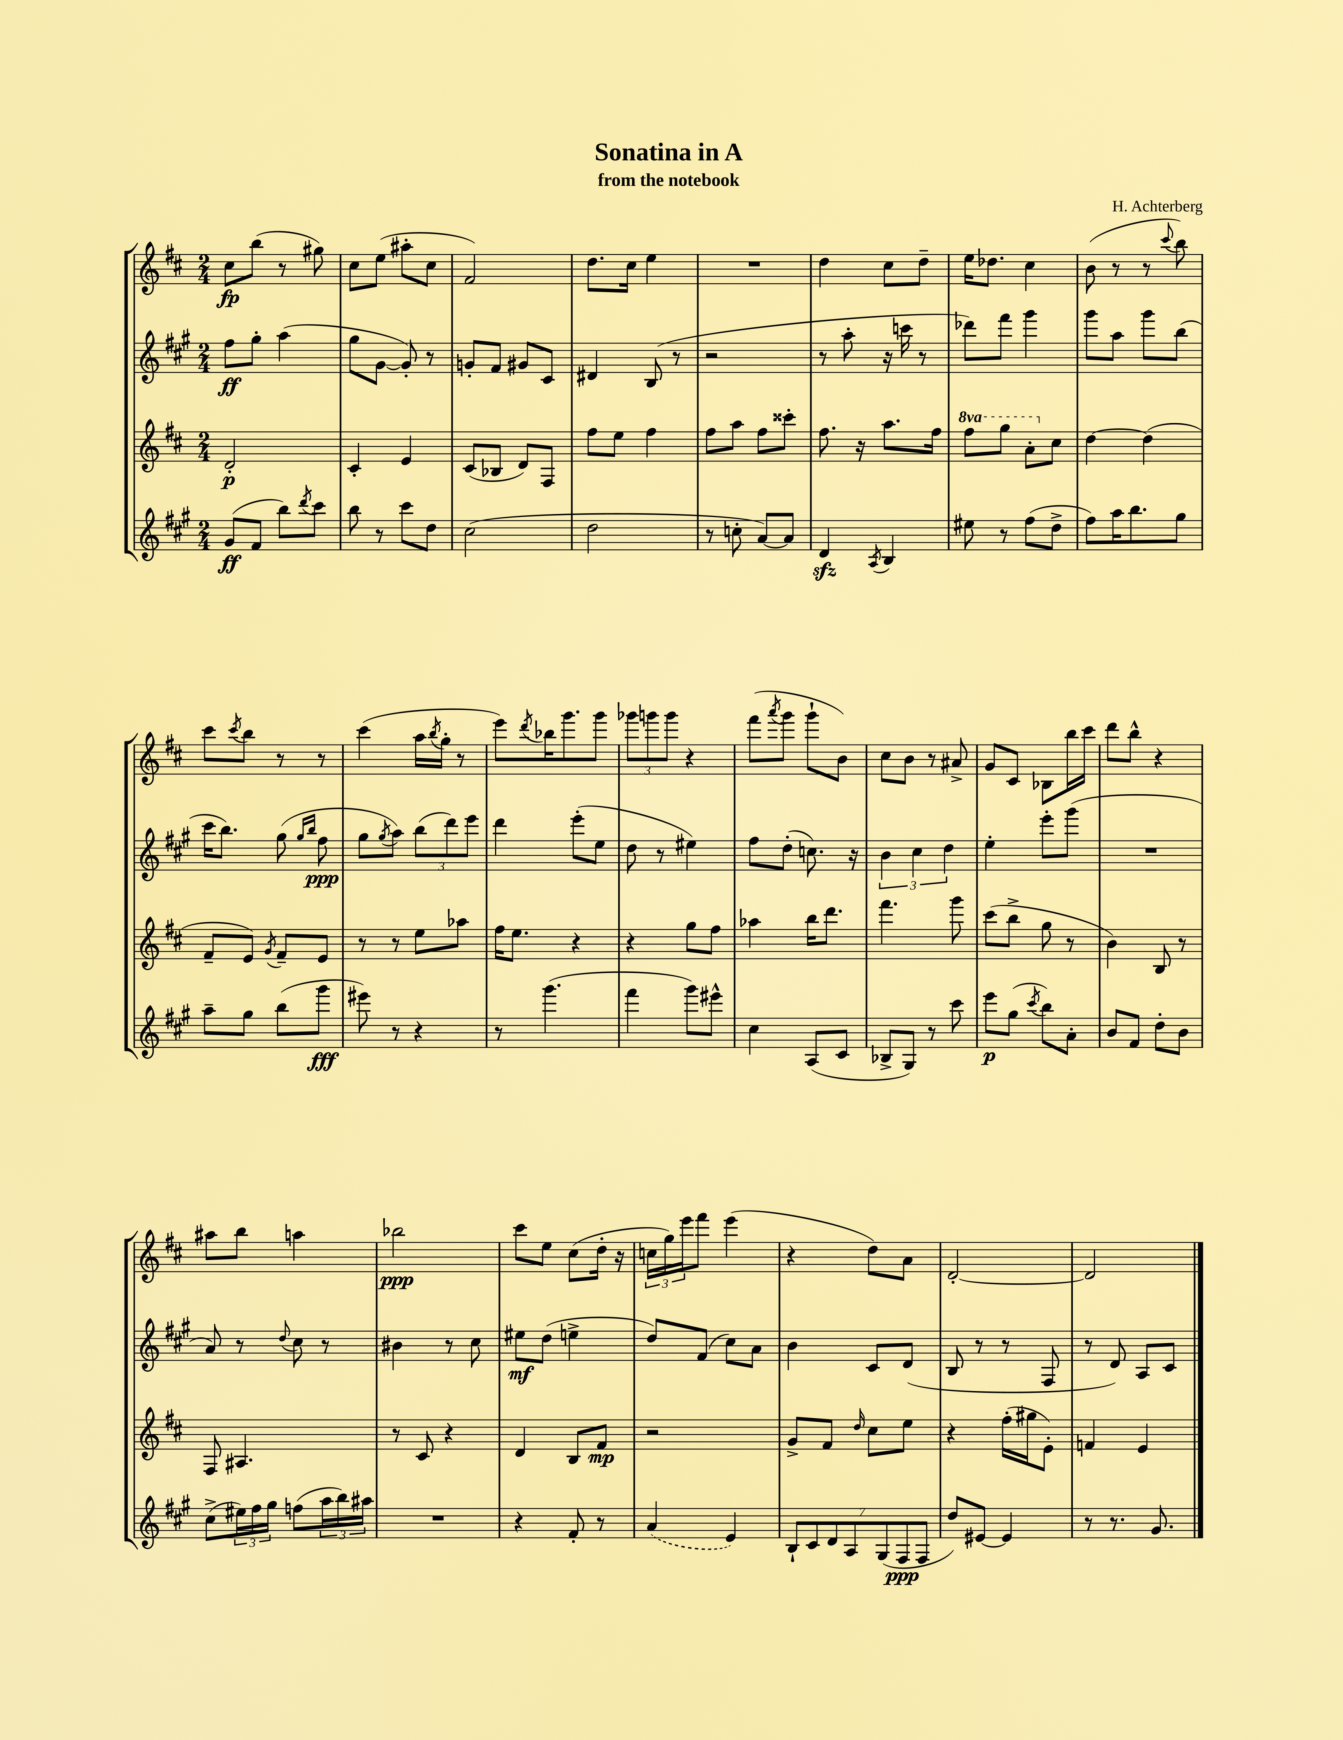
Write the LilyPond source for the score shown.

\header { title = "Sonatina in A" composer = "H. Achterberg" subtitle = "from the notebook" }
<<
\new StaffGroup <<
\new Staff = "s0" {
    \clef treble \key d \major \numericTimeSignature \time 2/4
    cis''8\fp b''8( r8 gis''8) |
    cis''8 e''8( ais''8-. cis''8 |
    fis'2) |
    d''8. cis''16 e''4 |
    R2 |
    d''4 cis''8 d''8-- |
    e''16 des''8. cis''4 |
    b'8( r8 r8 \appoggiatura { cis'''8 } b''8) |
    cis'''8 \acciaccatura { cis'''8 } b''8 r8 r8 |
    cis'''4( a''16 \acciaccatura { b''8 } g''16-. r8 |
    e'''8) \acciaccatura { d'''8 } bes''16 g'''8. g'''8 |
    \tuplet 3/2 { ges'''8 g'''8 g'''8 } r4 |
    fis'''8( \acciaccatura { a'''8 } g'''8 g'''8-! b'8) |
    cis''8 b'8 r8 ais'8-> |
    g'8 cis'8 bes8 b''16 cis'''16 |
    d'''8 b''8-^ r4 |
    ais''8 b''8 a''4 |
    bes''2\ppp |
    cis'''8 e''8 cis''8( d''16-. r16 |
    \tuplet 3/2 { c''16 g''16) e'''16 } fis'''8 e'''4( |
    r4 d''8) a'8 |
    d'2~-. |
    d'2 \bar "|." |
}
\new Staff = "s1" {
    \clef treble \key a \major \numericTimeSignature \time 2/4
    fis''8\ff gis''8-. a''4( |
    gis''8 gis'8~ gis'8-.) r8 |
    g'8-. fis'8 gis'8 cis'8 |
    dis'4 b8( r8 |
    r2 |
    r8 a''8-. r16 c'''16 r8 |
    des'''8) fis'''8 gis'''4 |
    gis'''8 a''8 gis'''8 b''8( |
    cis'''16 b''8.) gis''8( \grace { gis''16 b''16 } fis''8\ppp |
    gis''8 \acciaccatura { gis''8 } a''8) \tuplet 3/2 { b''8( d'''8) e'''8 } |
    d'''4 e'''8-.( e''8 |
    d''8 r8 eis''4) |
    fis''8 d''8-.( c''8.) r16 |
    \tuplet 3/2 { b'4 cis''4 d''4 } |
    e''4-. e'''8-. gis'''8( |
    R2 |
    a'8) r8 \appoggiatura { d''8 } cis''8 r8 |
    bis'4 r8 cis''8 |
    eis''8\mf d''8( e''4-> |
    d''8) fis'8( cis''8) a'8 |
    b'4 cis'8 d'8( |
    b8 r8 r8 fis8 |
    r8 d'8) a8 cis'8 \bar "|." |
}
\new Staff = "s2" {
    \clef treble \key d \major \numericTimeSignature \time 2/4 \set Staff.ottavationMarkups = #ottavation-simple-ordinals
    d'2-.\p |
    cis'4-. e'4 |
    cis'8( bes8 d'8) fis8 |
    fis''8 e''8 fis''4 |
    fis''8 a''8 fis''8 cisis'''8-. |
    fis''8. r16 a''8. fis''16 |
    \ottava #1 fis'''8 g'''8 a''8-. \ottava #0 cis''8 |
    d''4~ d''4( |
    fis'8-- e'8) \acciaccatura { g'8 } fis'8-- e'8 |
    r8 r8 e''8 aes''8 |
    fis''16 e''8. r4 |
    r4 g''8 fis''8 |
    aes''4 b''16 d'''8. |
    fis'''4. g'''8 |
    cis'''8( b''8-> g''8 r8 |
    b'4) b8 r8 |
    fis8 ais4. |
    r8 cis'8 r4 |
    d'4 b8 fis'8\mp |
    r2 |
    g'8-> fis'8 \grace { d''16 } cis''8 e''8 |
    r4 fis''16-.( gis''16 e'8-.) |
    f'4 e'4 \bar "|." |
}
\new Staff = "s3" {
    \clef treble \key a \major \numericTimeSignature \time 2/4
    gis'8\ff( fis'8 b''8) \acciaccatura { d'''8 } cis'''8 |
    b''8 r8 cis'''8 d''8 |
    cis''2( |
    d''2 |
    r8 c''8-. a'8~) a'8 |
    d'4\sfz \acciaccatura { a8 } b4 |
    eis''8 r8 fis''8( d''8-> |
    fis''8) a''16 b''8. gis''8 |
    a''8-- gis''8 b''8( gis'''8\fff |
    eis'''8) r8 r4 |
    r8 gis'''4.( |
    fis'''4 gis'''8) eis'''8-^ |
    cis''4 a8( cis'8 |
    bes8-> gis8) r8 cis'''8 |
    e'''8\p gis''8( \acciaccatura { cis'''8 } b''8) a'8-. |
    b'8 fis'8 d''8-. b'8 |
    cis''8->( \tuplet 3/2 { eis''16) fis''16 gis''16 } f''8( \tuplet 3/2 { a''16 b''16) ais''16 } |
    R2 |
    r4 fis'8-. r8 |
    \once \slurDashed a'4( e'4) |
    \tuplet 7/4 { b8-! cis'8 d'8 a8 gis8( fis8\ppp fis8 } |
    d''8) eis'8~ eis'4 |
    r8 r8. gis'8. \bar "|." |
}
>>
>>
\layout { \context { \Score \remove "Bar_number_engraver" } }
